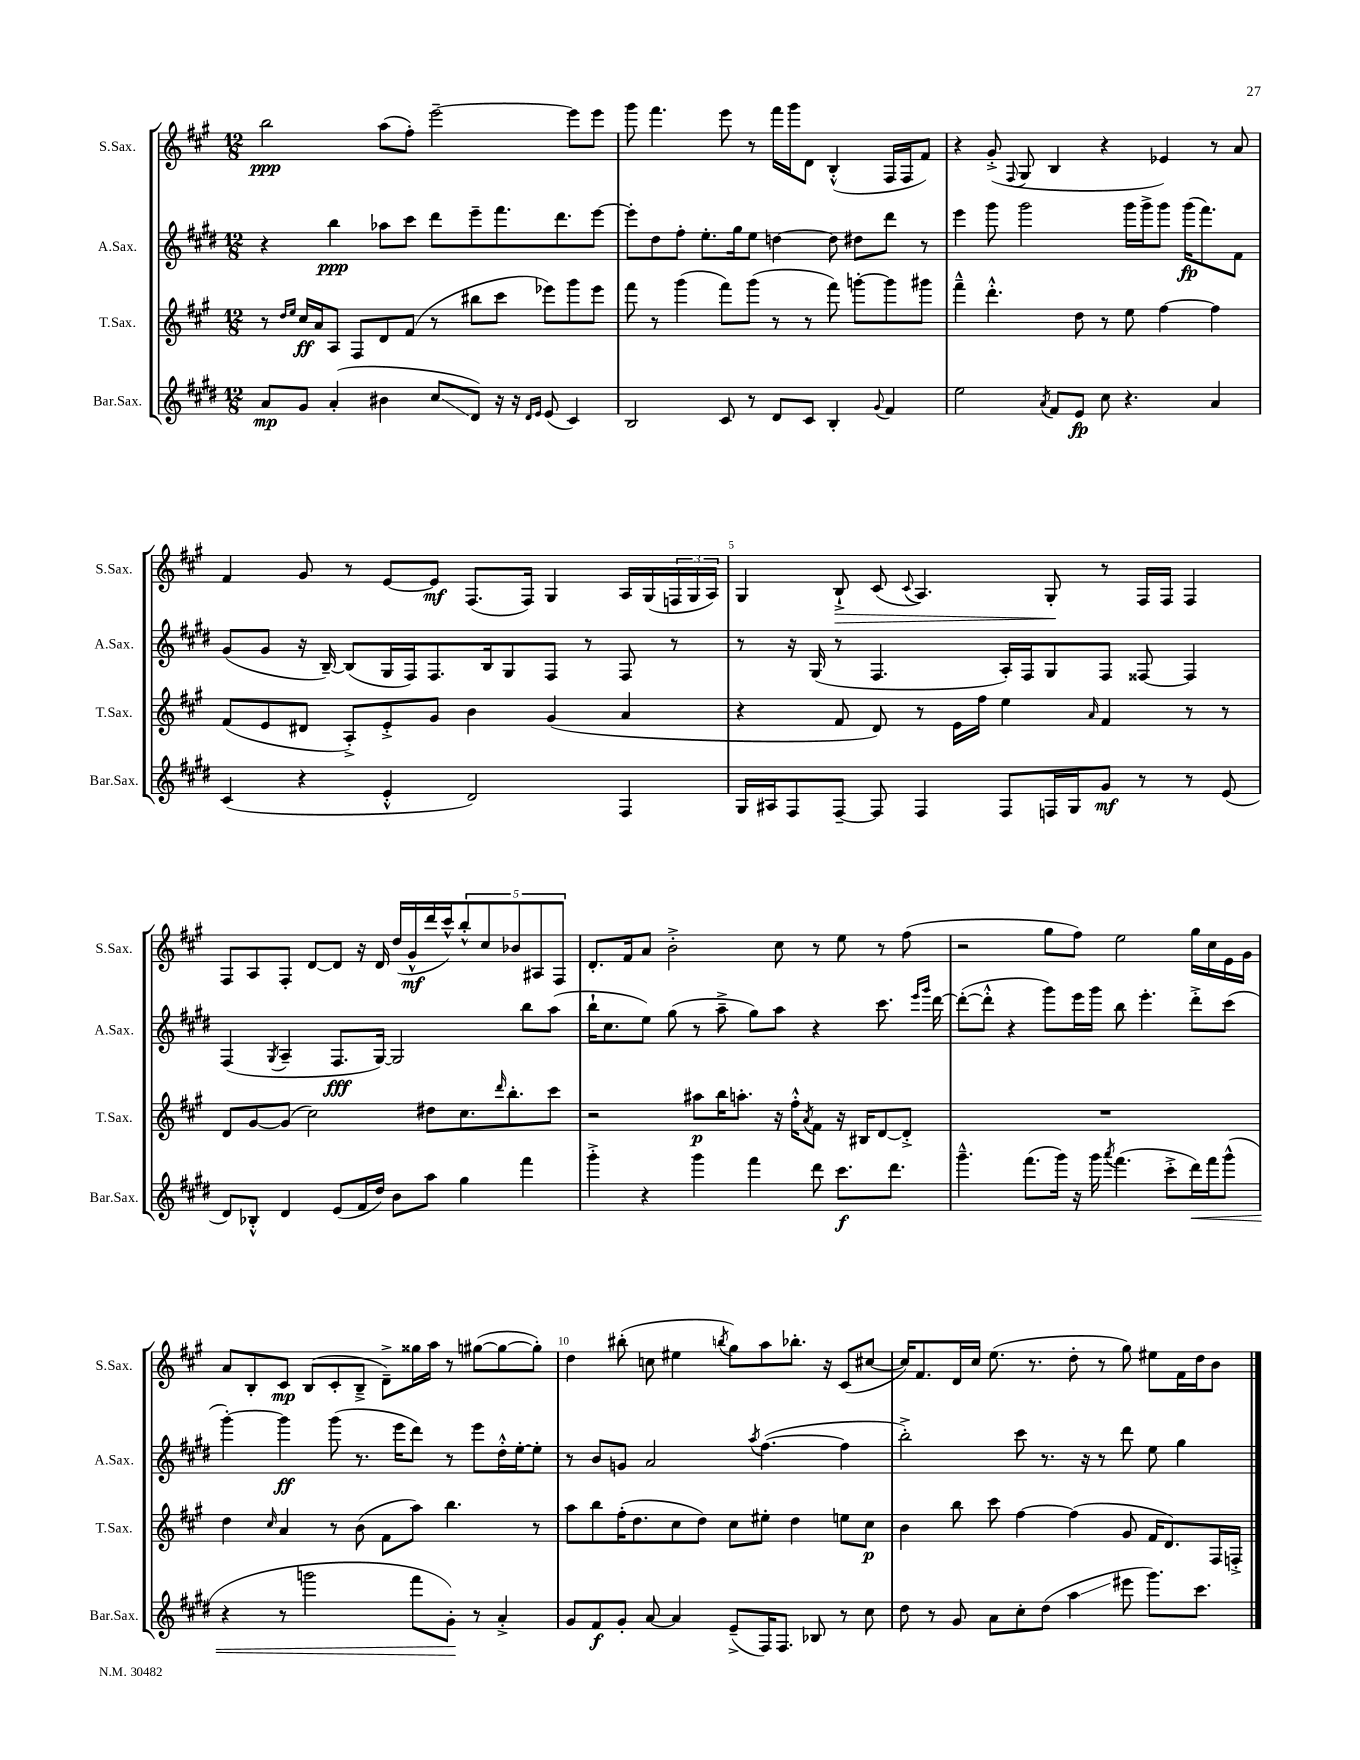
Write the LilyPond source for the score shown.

<<
\new StaffGroup <<
\new Staff = "s0" \with { instrumentName = "S.Sax." shortInstrumentName = "S.Sax." } {
    \clef treble \key a \major \numericTimeSignature \time 12/8
    b''2\ppp a''8( fis''8-.) e'''2~-- e'''8 e'''8 |
    gis'''8 fis'''4. e'''8 r8 fis'''16 gis'''16 d'8 b4-.-^( fis16 fis16 fis'8) |
    r4 gis'8-.->( \appoggiatura { fis8 } gis8 b4 r4 ees'4) r8 a'8 |
    fis'4 gis'8 r8 e'8~ e'8\mf fis8.( fis16) gis4 a16 gis16( \tuplet 3/2 { f16 gis16 a16) } |
    gis4 b8-!->\> cis'8( \appoggiatura { cis'8 } a4.) gis8-.\! r8 fis16 fis16 fis4 |
    fis8 a8 fis8-. d'8~ d'8 r16 d'16 d''16( gis'16-^\mf d'''16 cis'''16-^) \tuplet 5/4 { b''8-.-^ cis''8 bes'8 ais8 fis8 } |
    d'8.-. fis'16 a'8 b'2-.-> cis''8 r8 e''8 r8 fis''8( |
    r2 gis''8 fis''8) e''2 gis''16 cis''16 e'16 gis'16 |
    a'8 b8-. cis'8\mp b8( cis'8-. b8---> d'8--->) gisis''16 a''16 r8 gis''8~( gis''8~ gis''8-.) |
    d''4 bis''8-.( c''8 eis''4 \acciaccatura { b''8 } gis''8) a''8 bes''8.-. r16 cis'8( cis''8~ |
    cis''16) fis'8. d'16 cis''16 e''8.( r8. d''8-. r8 gis''8) eis''8 fis'16 d''16 b'8 \bar "|." |
}
\new Staff = "s1" \with { instrumentName = "A.Sax." shortInstrumentName = "A.Sax." } {
    \clef treble \key e \major \numericTimeSignature \time 12/8
    r4 b''4\ppp aes''8 cis'''8 dis'''8 e'''8-- fis'''8. dis'''8. e'''8~ |
    e'''8-. dis''8 fis''8-. e''8.-. gis''16 e''8 d''4~ d''8 dis''8 dis'''8 r8 |
    e'''4 gis'''8 gis'''2 gis'''16 gis'''16-> gis'''8 gis'''16\fp( fis'''8.) fis'8 |
    gis'8( gis'8 r16 b16~--) b8( gis16 fis16) fis8. b16 gis8 fis8 r8 fis8 r8 |
    r8 r16 gis16( r8 fis4. a16-.) fis16 gis8 fis8 fisis8~ fisis4 |
    fis4( \acciaccatura { gis8 } a4-- fis8.\fff gis16~) gis2 b''8 a''8( |
    b''16-! cis''8. e''8) gis''8( r8 a''8---> gis''8) a''8 r4 cis'''8. \grace { e'''16 gis'''16 } dis'''16~ |
    dis'''8~-.( dis'''8-.-^ r4 gis'''8) e'''16 gis'''16 b''8 e'''4.-. dis'''8-.-> cis'''8( |
    gis'''4~-.) gis'''4\ff gis'''8( r8. e'''16 dis'''8) r8 e'''8 dis''16-.-^ e''16~-. e''8-. |
    r8 b'8 g'8 a'2 \acciaccatura { a''8 } fis''4.~( fis''4 |
    b''2-.->) cis'''8 r8. r16 r8 dis'''8 e''8 gis''4 \bar "|." |
}
\new Staff = "s2" \with { instrumentName = "T.Sax." shortInstrumentName = "T.Sax." } {
    \clef treble \key a \major \numericTimeSignature \time 12/8
    r8 \grace { d''16 e''16 } cis''16\ff a'16 a8 fis8 d'8 fis'8( r8 bis''8 cis'''8 ees'''8) gis'''8 ees'''8 |
    fis'''8 r8 gis'''4( fis'''8) gis'''8( r8 r8 fis'''8) g'''8~-. g'''8 gis'''8 |
    fis'''4---^ d'''4.-.-^ d''8 r8 e''8 fis''4~ fis''4 |
    fis'8( e'8 dis'8 a8-.->) e'8-.-> gis'8 b'4 gis'4( a'4 |
    r4 fis'8 d'8) r8 e'16 fis''16 e''4 \grace { a'16 } fis'4 r8 r8 |
    d'8 gis'8~ gis'8( cis''2) dis''8 cis''8. \grace { d'''16 } b''8.-. cis'''8 |
    r2 ais''8\p b''16 a''8.-. r16 fis''16-.-^ \acciaccatura { a'8 } fis'8 r16 bis16 d'8~ d'8-.-> |
    R1. |
    d''4 \grace { cis''16 } a'4 r8 b'8( fis'8 a''8) b''4. r8 |
    a''8 b''8 fis''16-.( d''8. cis''8 d''8) cis''8 eis''8-. d''4 e''8 cis''8\p |
    b'4 b''8 cis'''8 fis''4~ fis''4( gis'8 fis'16 d'8.) fis16 f16-.-> \bar "|." |
}
\new Staff = "s3" \with { instrumentName = "Bar.Sax." shortInstrumentName = "Bar.Sax." } {
    \clef treble \key e \major \numericTimeSignature \time 12/8
    a'8\mp gis'8 a'4-.( bis'4 cis''8\glissando dis'8) r16 r16 \grace { dis'16 e'16 } e'8( cis'4) |
    b2 cis'8 r8 dis'8 cis'8 b4-. \appoggiatura { gis'8 } fis'4 |
    e''2 \acciaccatura { a'8 } fis'8 e'8\fp cis''8 r4. a'4 |
    cis'4( r4 e'4-.-^ dis'2) fis4 |
    gis16 ais16 fis8 fis8~-- fis8 fis4 fis8 f16 gis16 gis'8\mf r8 r8 e'8( |
    dis'8) bes8-.-^ dis'4 e'8( fis'16 dis''16) b'8 a''8 gis''4 fis'''4 |
    gis'''4-.-> r4 gis'''4 fis'''4 dis'''8 cis'''8.\f dis'''8. |
    gis'''4.---^ fis'''8.( gis'''16) r16 gis'''16 \acciaccatura { a'''8 } fis'''4.( cis'''8-.-> dis'''16\<) fis'''16 gis'''8-^( |
    r4 r8 g'''2 fis'''8 gis'8-.\!) r8 a'4-.-> |
    gis'8 fis'8\f gis'8-. a'8~ a'4 e'8--->( fis16) fis8. bes8 r8 cis''8 |
    dis''8 r8 gis'8 a'8 cis''8-. dis''8( a''4\glissando eis'''8 gis'''8.) cis'''8. \bar "|." |
}
>>
>>
\layout { \context { \Score \override BarNumber.break-visibility = ##(#f #t #t) barNumberVisibility = #(every-nth-bar-number-visible 5) } }
